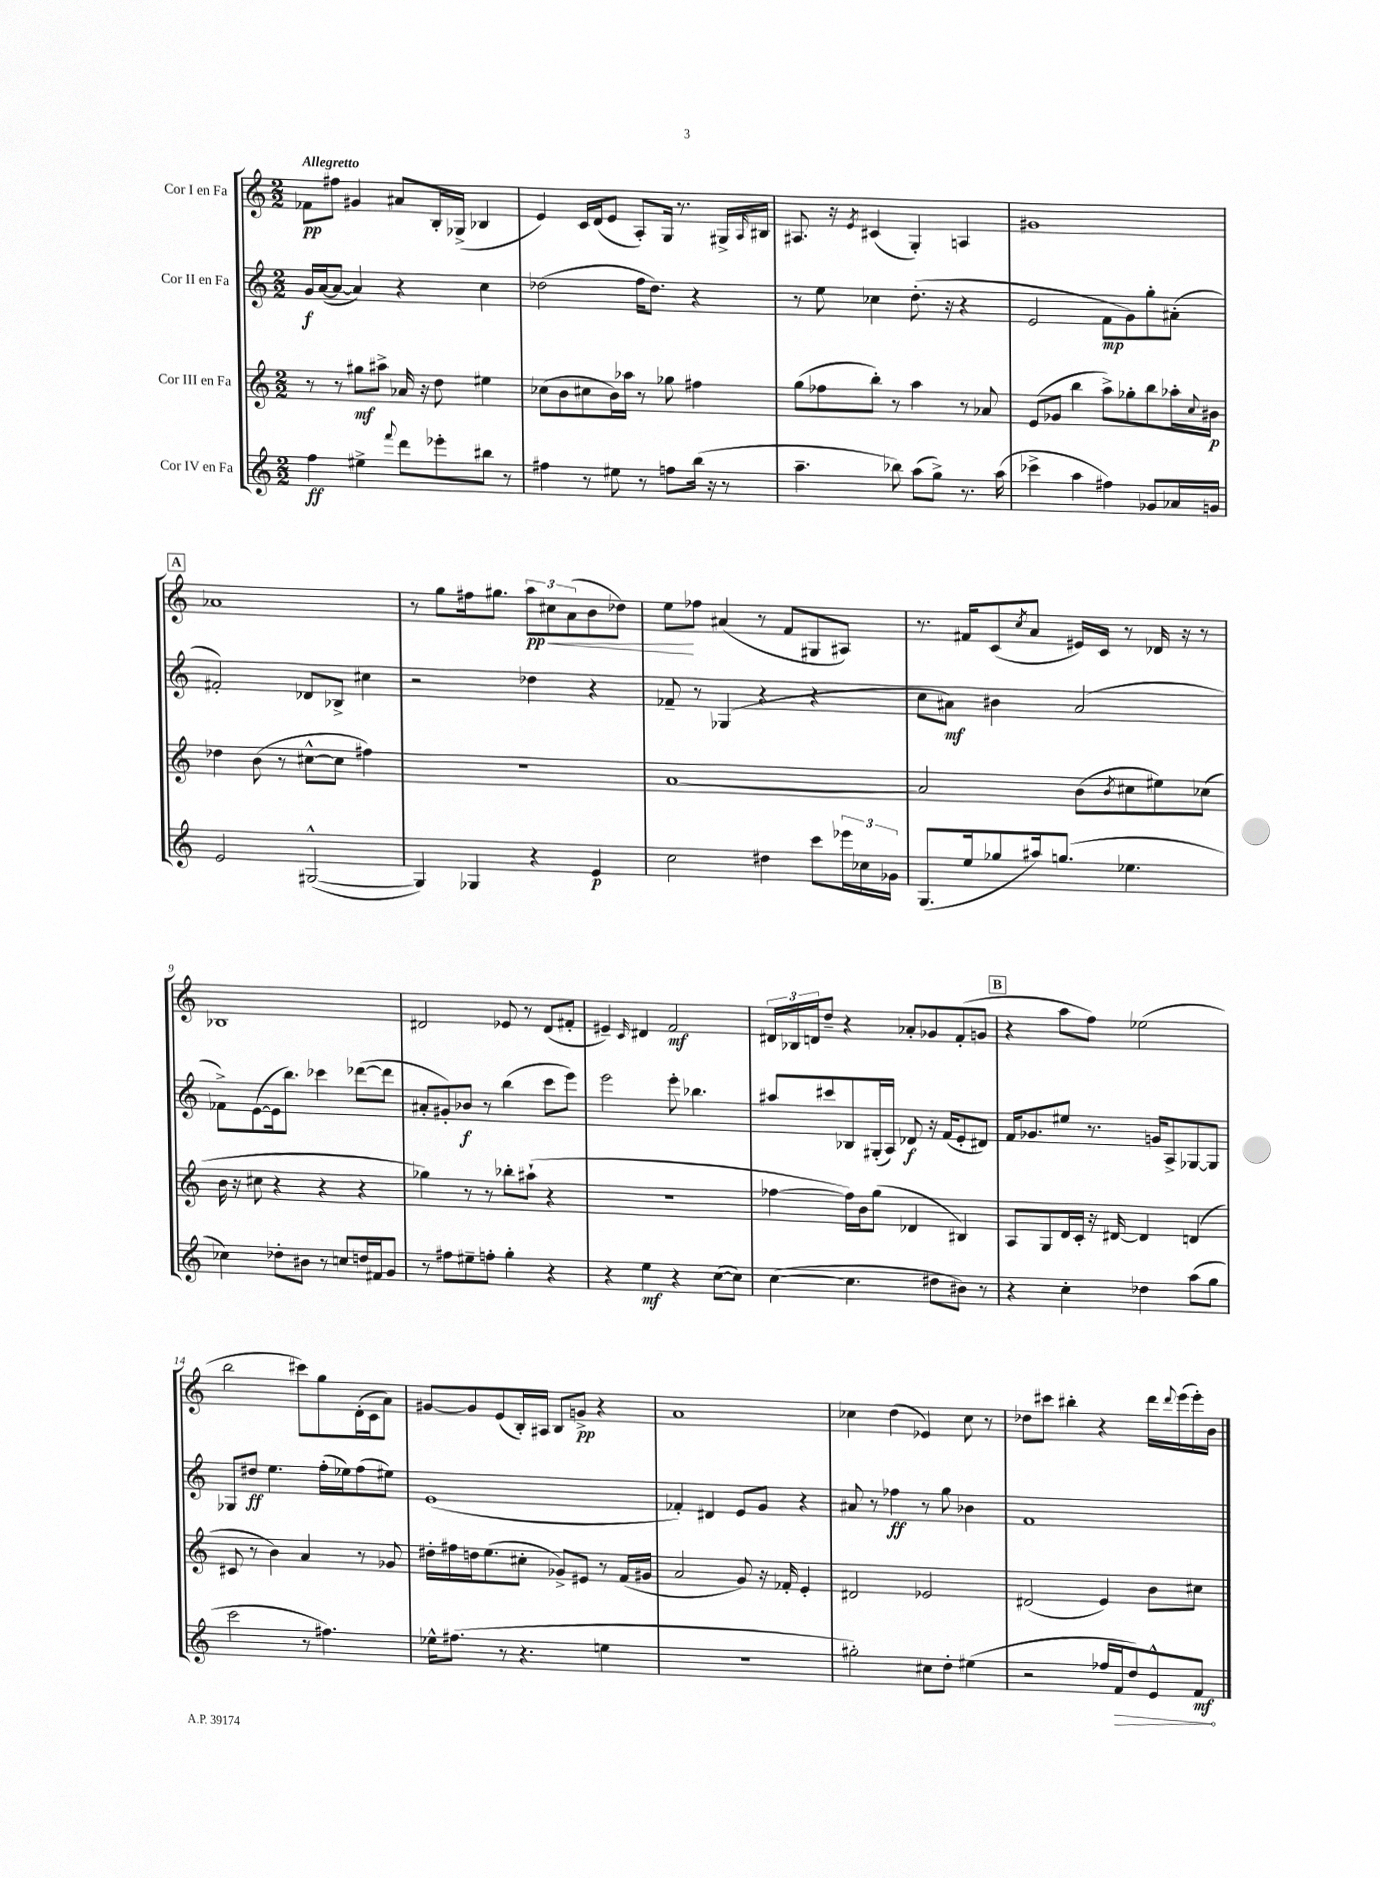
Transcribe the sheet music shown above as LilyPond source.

<<
\new StaffGroup <<
\new Staff = "s0" \with { instrumentName = "Cor I en Fa" } {
    \clef treble \key c \major \numericTimeSignature \time 2/2 \tempo "Allegretto"
    fes'8\pp fis''8 gis'4 ais'8 b16-. ges16->( bes4 |
    e'4) c'16 d'16( e'8 a8-.) g16 r8. gis16-> \grace { a16 } bis16 |
    ais8. r16 \acciaccatura { e'8 } cis'4( g4-.) a4 |
    gis'1 |
    \mark \markup { \box "A" } aes'1 |
    r8 g''8 fis''16 gis''8. \tuplet 3/2 { a''8\pp cis''8\< a'8( } b'8 des''8) |
    e''8\! fes''8 ais'4( r8 f'8 gis8 ais8) |
    r8. fis'16 c'8( \acciaccatura { c''8 } a'8 eis'16) c'16 r8 des'16 r16 r8 |
    bes1 |
    dis'2 ees'8 r8 dis'8( fis'8-. |
    eis'4--) \grace { c'16 } dis'4 f'2\mf |
    \tuplet 3/2 { dis'16 bes16 d'16 } d''8-- r4 aes'8-. ges'8 f'8-.( g'8 |
    \mark \markup { \box "B" } r4 a''8 f''8) ees''2( |
    b''2 cis'''8) g''8 d'16-.( c'16 a'8) |
    gis'8~ gis'8 e'8( b16-.) ais16 b8 g'8->\pp r4 |
    a'1 |
    ces''4 d''4( ees'4) ces''8 r8 |
    des''8 cis'''8 bis''4-. r4 d'''16 \appoggiatura { d'''8 } e'''16( e'''16-.) b'16 \bar "|." |
}
\new Staff = "s1" \with { instrumentName = "Cor II en Fa" } {
    \clef treble \key c \major \numericTimeSignature \time 2/2
    g'16\f a'16~( a'8~ a'4) r4 c''4 |
    des''2( f''16 des''8.) r4 |
    r8 e''8 ces''4 d''8.-.( r16 r4 |
    e'2 f'8\mp g'8) g''8-. ais'8-.( |
    \mark \markup { \box "A" } fis'2-.) des'8 bes8-> cis''4 |
    r2 des''4 r4 |
    fes'8-- r8 ges4( r4 r4 |
    c''8 ais'8\mf) bis'4 ais'2( |
    fes'8->) e'8~( e'16 b''8.) ces'''4 des'''8~( des'''8 |
    ais'8-. gis'8-.) bes'8\f r8 b''4( c'''8 e'''8) |
    e'''2 e'''8-. bes''4. |
    ais''8 cis'''8 bes8 gis16-.( a16) des'8\f r16 f'16( e'8-. dis'8) |
    \mark \markup { \box "B" } f'16 ges'8. eis''8 r8. g'16 a8-> ges8~ ges8 |
    ges8 dis''8\ff e''4. f''16-.( ees''16) f''8( eis''8) |
    e'1( |
    fes'4-.) dis'4 e'8 g'8 r4 |
    ais'8 r8 fes''4\ff r8 g''8 bes'4 |
    f'1 \bar "|." |
}
\new Staff = "s2" \with { instrumentName = "Cor III en Fa" } {
    \clef treble \key c \major \numericTimeSignature \time 2/2
    r8 r8 gis''8\mf ais''8-> aes'16 r16 d''8 eis''4 |
    ces''8( b'8 cis''8 b'16) aes''16 r8 ges''8 fis''4 |
    g''8( fes''8 b''8-.) r8 a''4 r8 aes'8 |
    e'8( ges'8 b''4 a''8->) ges''8-. b''8 aes''16-. \appoggiatura { c''8 } bis'16\p |
    \mark \markup { \box "A" } des''4 b'8( r8 cis''8~-^ cis''8 fis''4) |
    r1 |
    a'1~ |
    a'2 b'8( \acciaccatura { b'8 } cis''8 eis''8) ces''8( |
    b'16 r16 cis''8 r4 r4 r4 |
    ges''4) r8 r8 bes''8-. ais''8-!( r4 |
    R1 |
    fes''4~ fes''16) b'16 g''8( des'4 bis4) |
    \mark \markup { \box "B" } a8 g8 d'16 c'16-. r16 dis'16~ dis'4 d'4( |
    cis'8 r8 b'4) a'4 r8 ges'8 |
    dis''16-. fis''16 d''16 e''8.( cis''8-. ges'8->) eis'8 r8 f'16( gis'16 |
    a'2 g'8) r16 fes'16-. e'4-. |
    dis'2 ees'2 |
    dis'2( e'4) b'8 cis''8 \bar "|." |
}
\new Staff = "s3" \with { instrumentName = "Cor IV en Fa" } {
    \clef treble \key c \major \numericTimeSignature \time 2/2
    f''4\ff eis''4-> \appoggiatura { f'''8 } d'''8 ees'''8-. bis''8 r8 |
    fis''4 r8 eis''8 r8 f''8 b''16( r16 r8 |
    a''4.-- bes''8) a''8( g''8->) r8. a''16( |
    ces'''4-> a''4 fis''4) ges'8 aes'16 g'16 |
    \mark \markup { \box "A" } e'2 gis2~-^( |
    gis4) ges4 r4 e'4\p |
    c''2 dis''4 c'''8 \tuplet 3/2 { ees'''16 ces''16 ges'16 } |
    g8.( e''16 ges''8 ais''16) g''8.( ees''4. |
    ces''4) des''8-. bis'8 r8 c''8 d''16 fis'16 g'8 |
    r8 fis''8 eis''8-- f''8-. g''4-. r4 |
    r4 e''4\mf r4 c''8~( c''8) |
    c''4~( c''4. dis''8 bis'8) r8 |
    \mark \markup { \box "B" } r4 c''4-. des''4 a''8( g''8 |
    c'''2 r8 fis''4.) |
    ees''16-^ fis''8.( r8 r4. e''4 |
    r1 |
    gis''2-.) cis''8 d''8-. eis''4( |
    r2 fes''16 \once \override Hairpin.circled-tip = ##t f'16\> d''8) e'8-^ f'8\mf\! \bar "|." |
}
>>
>>
